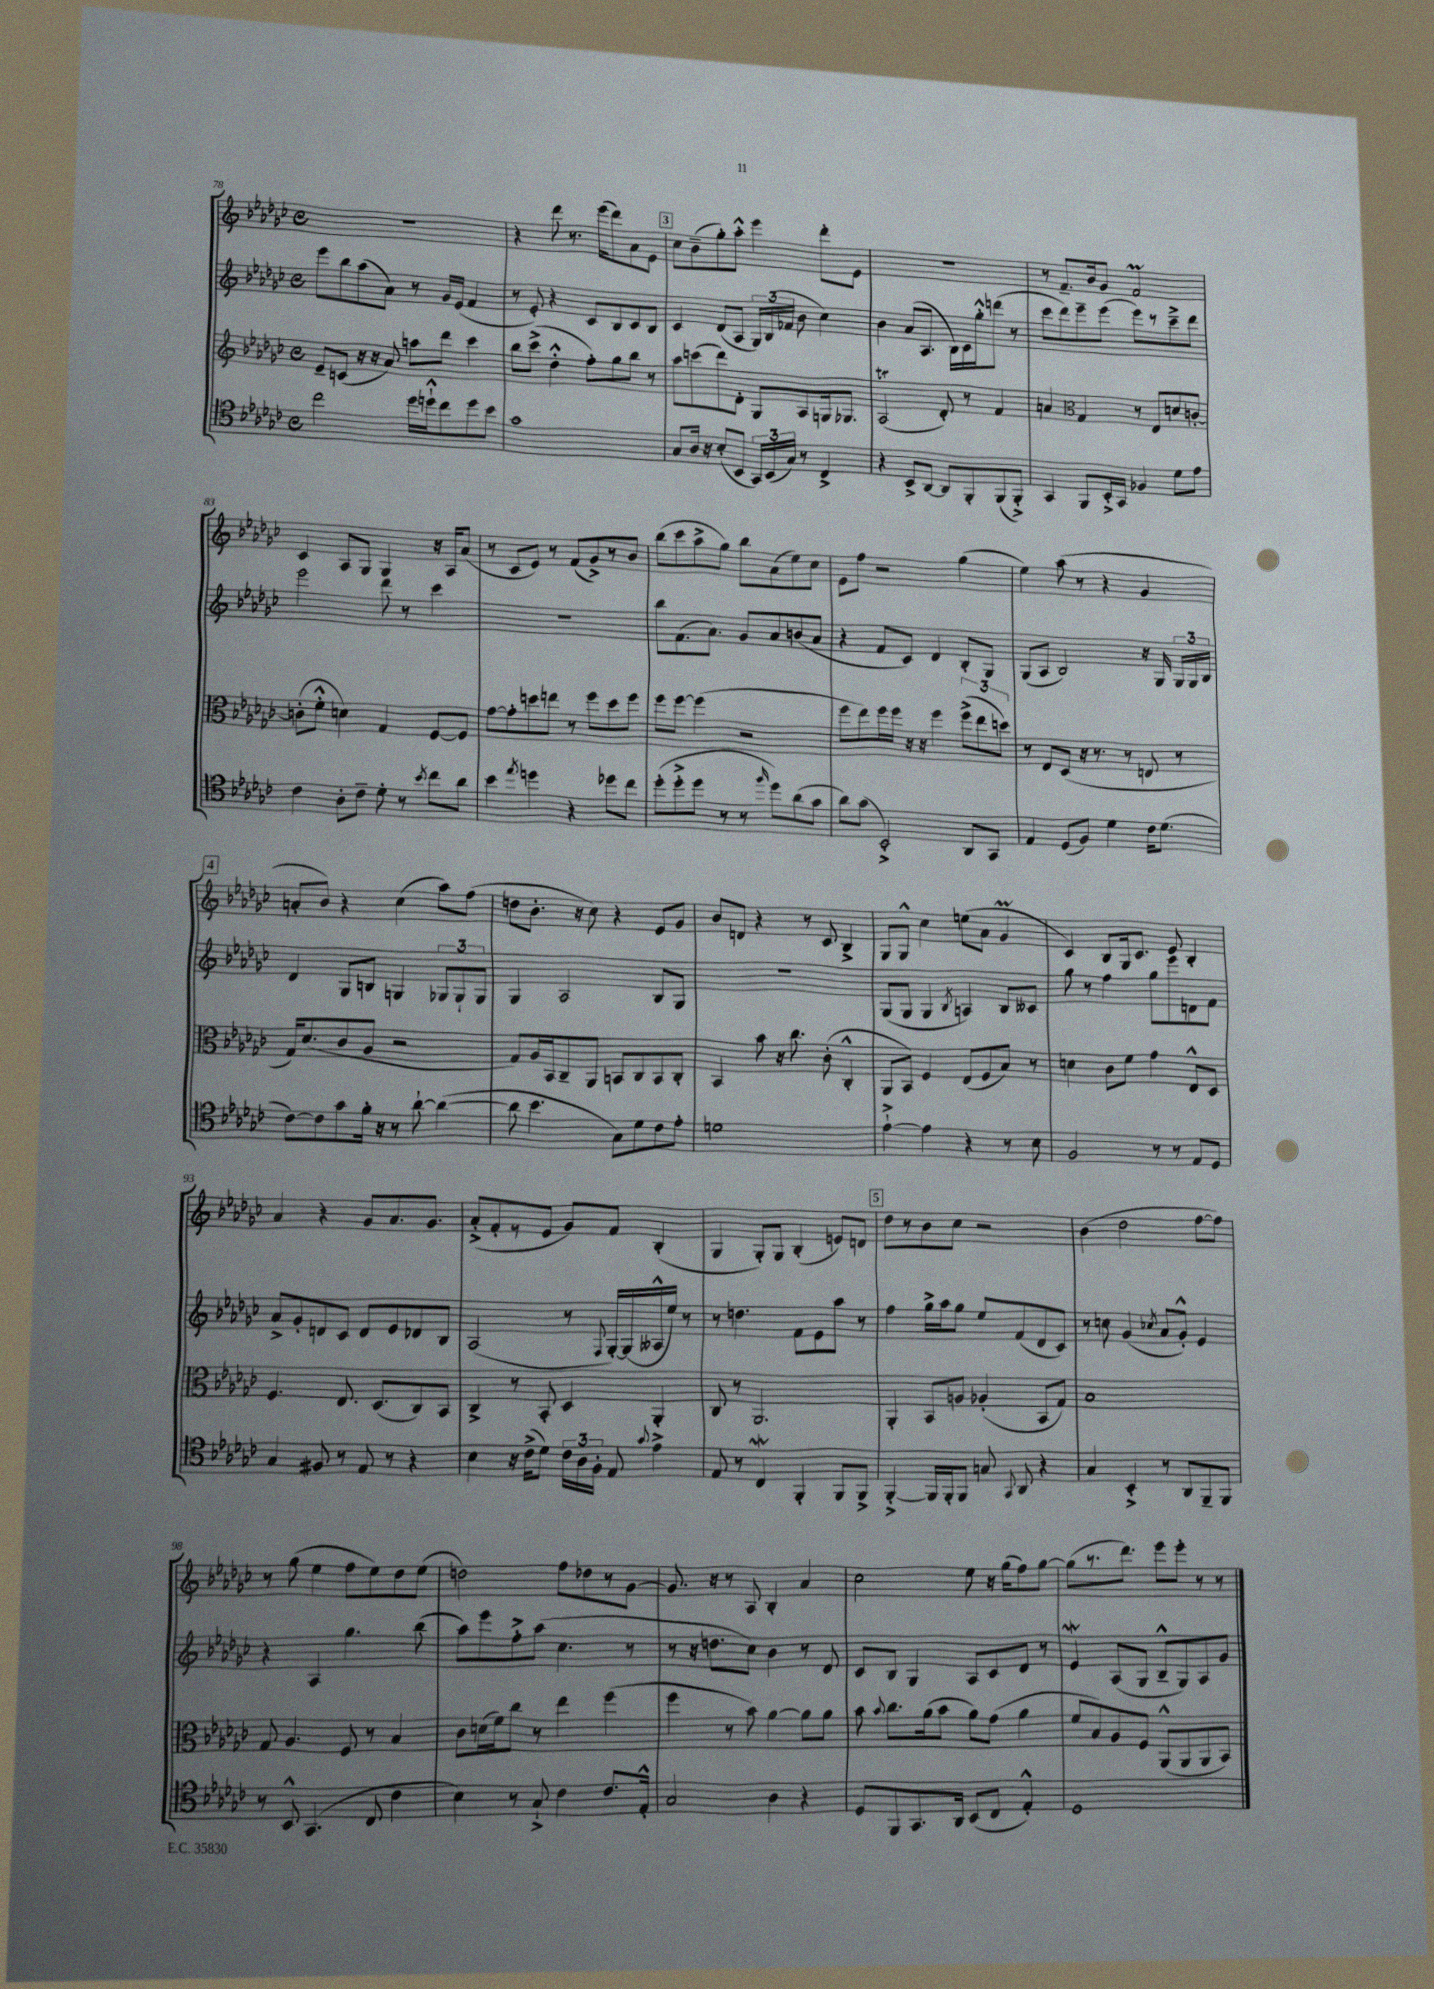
<<
\new StaffGroup <<
\new Staff = "s0" {
    \clef treble \key ges \major \defaultTimeSignature \time 4/4
    \autoBeamOff R1 |
    r4 des'''8 r8. ees'''16[( des'''8) aes'8 ees'8] |
    \mark \markup { \box "3" } ces''8[ bes'8--( ges''8-.) aes''8]-.-^ ees'''4 des'''8[-. ees'8] |
    R1 |
    r8 f'8.[-- bes'16 ges'8] f'2\prall |
    ces'4 aes8[ ges8] ges4 r16 aes16[ aes'8]( |
    r8 ces'8[ ees'8]) r8 f'8[( ges'8->) r8 bes'8] |
    bes''8[( ces'''8 aes''8-> ges''8]) bes''8[ aes'8( ees''8) ces''8] |
    ees'8[ f''8] r2 ges''4( |
    ees''4) aes''8( r8 r4 ges'4 |
    \mark \markup { \box "4" } a'8[-. bes'8]) r4 ces''4( aes''8[) f''8]( |
    d''8[ bes'8.]-. r16 ces''8) r4 ees'8[ ges'8] |
    bes'8[ d'8] r4 r8 ces'8 bes4-> |
    ges8[ ges8]-^ ces''4 e''8[( aes'8] ges'4\prall |
    ces'4) bes8[ ges16 ces'8.] ees'8 bes4-. |
    aes'4 r4 ges'8[ aes'8. ges'8.] |
    aes'8[-.->( f'8-. r8 ees'8] ges'8[) f'8] bes4-.( |
    ges4 ges8[-.) ges8] bes4-.( e'8[) d'8] |
    \mark \markup { \box "5" } des''8[ r8 bes'8 ces''8] r2 |
    bes'4( des''2 f''8[~ f''8]) |
    r8 ges''8( ees''4 f''8[ ees''8) des''8 ees''8]( |
    d''2) f''8[ des''8 r8 ges'8]~ |
    ges'8. r16 r8 aes8 bes4-. aes'4 |
    ces''2 ees''8 r16 ges''16[( f''8) ges''8]~ |
    ges''8[( r8. des'''8.]) ees'''8[ ees'''8]-. r8 r8 \bar "|." |
}
\new Staff = "s1" {
    \clef treble \key ges \major \defaultTimeSignature \time 4/4
    \autoBeamOff ees'''8[ bes''8 aes''8( aes'8]) r8 ges'16[ ees'16]( f'4 |
    r8 ees'8-.) r4 ces'8[ bes8 ces'8 bes8] |
    \mark \markup { \box "3" } ces'4 des'8[( aes8] \tuplet 3/2 { ges16[) bes16( fes'16] } bes'8 ces''4) |
    bes'4 aes'8[( aes8.] bes16[) ces'16 ges''16-.-^ d'''8]( r8 |
    ces'''8[ des'''8) ees'''8-- ees'''8]( ees'''8[) r8 ces'''8---> des'''8] |
    ees'''2 des'''8 r8 ces'''4 |
    R1 |
    bes''8[ f'8.( aes'8.]) ges'8[ aes'8 b'8( aes'8] |
    r4 f'8[ ces'8]) des'4 bes8[-. ges8] |
    ges8[( aes8] bes2) r16 ges16 \tuplet 3/2 { ges16[ ges16 bes16] } |
    \mark \markup { \box "4" } des'4 ges8[ b8] g4 \tuplet 3/2 { ges8[ ges8-! ges8] } |
    ges4 aes2 bes8[ ges8] |
    r1 |
    ges8[( ges8] ges4 \acciaccatura { bes8 } a4) bes8[ ceses'8] |
    ges''8 r8 f''4 ges''8[ ees'''8 d'8 f'8] |
    aes'8[-> ges'8-. d'8 ces'8] d'8[ ees'8 des'8 bes8] |
    aes2( r8 \appoggiatura { f8 } ges16[~-.) ges16( aeses16-^ ees''16]) r8 |
    r8 d''4. f'8[ ees'8 aes''8] r8 |
    \mark \markup { \box "5" } f''4 ges''16[-> aes''16 ges''8] ees''8[ f'8( des'8 ces'8]) |
    r8 c''8 ges'4( \acciaccatura { ces''8 } aes'8[ ges'8]-.-^) ees'4 |
    r4 aes4 ges''4. bes''8( |
    aes''8[) ees'''8 f''8-.-> aes''8]( ces''4. r8 |
    r8 r16 d''8.[ ces''8]) bes'4 r8 des'8 |
    ces'8[ bes8] ges4 aes8[ ces'8 des'8] r8 |
    ees'4\mordent aes8[( ges8] bes8[---^ ges8) aes8 ges'8] \bar "|." |
}
\new Staff = "s2" {
    \clef treble \key ges \major \defaultTimeSignature \time 4/4
    \autoBeamOff ees'8[-- c'8]( r16 r16 aes'8) a''8[ des'''8] ces'''4 |
    bes''8[ ces'''8]->( des''4-.-^ f''8[-.) ges''8 bes''8] r8 |
    \mark \markup { \box "3" } aes''8[ c'''8( des'''8) des'8]-. ges8[ aes8 g16 ges8.] |
    aes2\trill( des'8-.) r8 f'4 |
    a'4 \clef alto ges4 r8 ees8[ d'8 c'8]~-. |
    c'8[-.( f'8]-.-^ d'4) ges4 f8[~ f8] |
    ges'8[~ ges'8-. d''8 e''8] r8 f''8[ d''8 f''8] |
    f''8[ f''8]~ f''4( r2 |
    f''8[ ees''8) f''16 f''16] r16 r16 f''4 \tuplet 3/2 { f''8[->( ees''8 d''8]) } |
    r8 ees8[ des8]( r16 r8. r8 e8 r8 |
    \mark \markup { \box "4" } ges16[) des'8.( ces'8 aes8] r2 |
    ges8[) aes16 bes,16 ces8-- aes,8] b,8[ ces8 b,8 ces8]-. |
    bes,4 bes'8 r16 ces''8. ces'8-.( ces4-.-^ |
    aes,8[ bes,8]) f4 ees8[( f8 bes8]) r8 |
    d'4 ces'8[ f'8] ges'4 ees8[-^ des8] |
    f4. ees8. des8.[( ces8) bes,8] |
    ces4-> r8 bes,8-. des4 aes,4-. |
    ces8 r8 aes,2. |
    \mark \markup { \box "5" } aes,4-. bes,8[ a8] aes4-.( bes,8[ ges8]) |
    bes1 |
    ges8 aes4. f8 r8 bes4 |
    ces'8[ d'16( f'16) ces''8] r8 ees''4 f''4( |
    f''4 r8 bes'8) aes'4~ aes'8[ aes'8] |
    bes'8 \appoggiatura { bes'8 } ces''8.[ aes'16( bes'8] aes'8[) ges'8]( aes'4 |
    f'8[ bes8) aes8 f8] aes,8[-^( aes,8 aes,8 bes,8]) \bar "|." |
}
\new Staff = "s3" {
    \clef tenor \key ges \major \defaultTimeSignature \time 4/4
    \autoBeamOff ces''2 des''16[ d''16-!-^ ces''8 d''8 bes'8] |
    ges'1 |
    \mark \markup { \box "3" } ges8[ aes16] r16 bes8[-.( bes,8] \tuplet 3/2 { ges,16[) bes,16( ges16]) } r8 ces4-> |
    r4 bes,8[-> aes,8]~ aes,8[ f,8-. f,8( f,8]-.->) |
    ges,4 f,8[ bes,16-.-> ges,16] fes4 des'8[ ees'8] |
    ces'4 aes8[-. ces'8]-- des'8-. r8 \acciaccatura { bes'8 } ces''8[ aes'8] |
    bes'4 \acciaccatura { ees''8 } d''4 r4 des''8[ ces''8] |
    des''8[-.( des''8-.-> des''8] r8 r8 \grace { f''16 } des''8[) aes'8( ges'8] |
    aes'8[) ges'8]( bes,2-.->) aes,8[ ges,8] |
    ees4 des8[( f8]) des'4 ces'16[ des'8.]( |
    \mark \markup { \box "4" } ces'8[~) ces'8 ges'8 f'16]-. r16 r8 aes'8~-! aes'4~( |
    aes'8 bes'4. ges8[) des'8 ces'8 ees'8]-. |
    d'1 |
    ees'4~-!-> ees'4 r4 r8 bes8 |
    f2 r8 r8 ees8[ des8] |
    ges4 fis8 r8 ees8 r8 r4 |
    bes4 r16 ces'16[->( des'8]) \tuplet 3/2 { ces'16[ aes16 f16]-. } ees8 \appoggiatura { ges'8 } ees'4-> |
    ees8 r8 ces4\mordent f,4-. f,8[ f,8]-> |
    \mark \markup { \box "5" } f,4~-.-> f,16[ f,16-. f,8] g8 \appoggiatura { ges,8 } aes,8 r4 |
    ges4 bes,4-.-> r8 aes,8[ f,8-- f,8] |
    r8 bes,8-^ ges,4.( ces8 ces'4 |
    bes4) r8 ges8-!-> ces'4 ces'8.[ ees16]-.-^ |
    ges2 aes4 r4 |
    des8[ f,8 ges,8. aes,16] bes,8[( ces8] ees4-.-^) |
    des1 \bar "|." |
}
>>
>>
\layout { \context { \Score currentBarNumber = #78 } }
